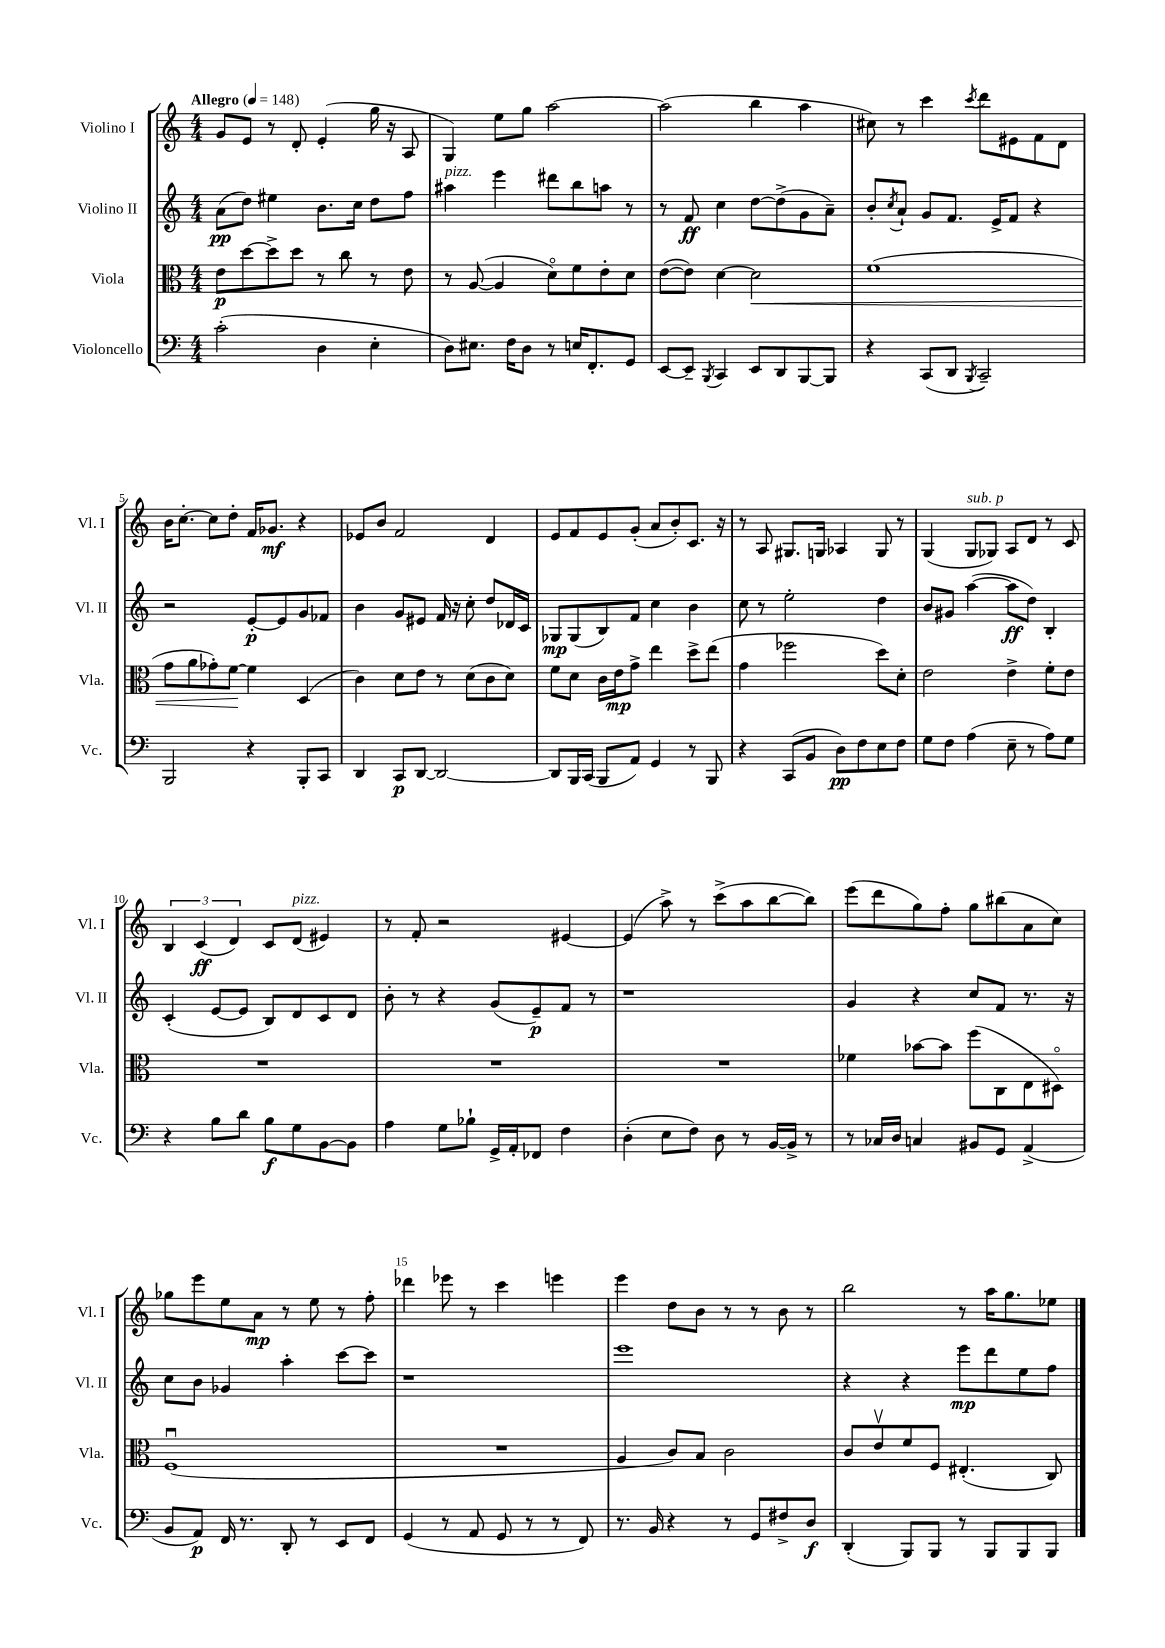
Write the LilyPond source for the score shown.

<<
\new StaffGroup <<
\new Staff = "s0" \with { instrumentName = "Violino I" shortInstrumentName = "Vl. I" } {
    \clef treble \key c \major \numericTimeSignature \time 4/4 \tempo "Allegro" 4 = 148
    g'8 e'8 r8 d'8-. e'4-.( g''16 r16 a8 |
    g4) e''8 g''8 a''2~ |
    a''2( b''4 a''4 |
    cis''8) r8 c'''4 \acciaccatura { c'''8 } d'''8 eis'8 f'8 d'8 |
    b'16 c''8.~-. c''8 d''8-. f'16 ges'8.\mf r4 |
    ees'8 b'8 f'2 d'4 |
    e'8 f'8 e'8 g'8-.( a'8 b'8-.) c'8. r16 |
    r8 a8 gis8. g16 aes4 g8 r8 |
    g4( g8^\markup { \italic "sub. p" } ges8) a8 d'8 r8 c'8 |
    \tuplet 3/2 { b4 c'4\ff( d'4) } c'8 d'8^\markup { \italic "pizz." }( eis'4) |
    r8 f'8-. r2 eis'4~ |
    eis'4( a''8->) r8 c'''8->( a''8 b''8~ b''8) |
    e'''8( d'''8 g''8) f''8-. g''8 bis''8( a'8 c''8) |
    ges''8 e'''8 e''8 a'8\mp r8 e''8 r8 f''8-. |
    des'''4 ees'''8 r8 c'''4 e'''4 |
    e'''4 d''8 b'8 r8 r8 b'8 r8 |
    b''2 r8 a''16 g''8. ees''8 \bar "|." |
}
\new Staff = "s1" \with { instrumentName = "Violino II" shortInstrumentName = "Vl. II" } {
    \clef treble \key c \major \numericTimeSignature \time 4/4
    a'8\pp( d''8) eis''4 b'8. c''16 d''8 f''8 |
    ais''4^\markup { \italic "pizz." } e'''4 dis'''8 b''8 a''8 r8 |
    r8 f'8\ff c''4 d''8~ d''8->( g'8 a'8--) |
    b'8-. \acciaccatura { c''8 } a'8-! g'8 f'8. e'16-> f'8 r4 |
    r2 e'8~-.\p e'8 g'8 fes'8 |
    b'4 g'8 eis'8 f'16 r16 c''8-. d''8 des'16 c'16 |
    ges8\mp ges8( b8) f'8 c''4 b'4 |
    c''8 r8 e''2-. d''4 |
    b'8 gis'8 a''4~( a''8\ff d''8) b4-. |
    c'4-.( e'8~ e'8 b8) d'8 c'8 d'8 |
    b'8-. r8 r4 g'8( e'8--\p) f'8 r8 |
    r1 |
    g'4 r4 c''8 f'8 r8. r16 |
    c''8 b'8 ges'4 a''4-. c'''8~ c'''8 |
    r1 |
    e'''1 |
    r4 r4 e'''8\mp d'''8 e''8 f''8 \bar "|." |
}
\new Staff = "s2" \with { instrumentName = "Viola" shortInstrumentName = "Vla." } {
    \clef alto \key c \major \numericTimeSignature \time 4/4
    e'8\p d''8~ d''8-> d''8 r8 c''8 r8 e'8 |
    r8 a8~( a4 d'8\flageolet) f'8 e'8-. d'8 |
    e'8~( e'8) d'4~ d'2\< |
    f'1( |
    g'8 a'8 ges'8-.) f'8~\! f'4 d4( |
    c'4) d'8 e'8 r8 d'8( c'8 d'8) |
    f'8 d'8 c'16 e'16\mp g'8-> e''4 d''8-> e''8( |
    g'4 fes''2 d''8) d'8-. |
    e'2 e'4-> f'8-. e'8 |
    R1 |
    R1 |
    R1 |
    fes'4 bes'8~ bes'8 f''8( c8 e8 dis8\flageolet) |
    f1\downbow( |
    R1 |
    a4 c'8) b8 c'2 |
    c'8 e'8\upbow f'8 f8 eis4.-.( c8) \bar "|." |
}
\new Staff = "s3" \with { instrumentName = "Violoncello" shortInstrumentName = "Vc." } {
    \clef bass \key c \major \numericTimeSignature \time 4/4
    c'2-.( d4 e4-. |
    d8) eis8. f16 d8 r8 e16 f,8.-. g,8 |
    e,8~ e,8-- \acciaccatura { b,,8 } c,4 e,8 d,8 b,,8~ b,,8 |
    r4 c,8( d,8 \acciaccatura { b,,8 } c,2--) |
    b,,2 r4 b,,8-. c,8 |
    d,4 c,8\p d,8~ d,2~ |
    d,8 b,,16 c,16( b,,8 a,8) g,4 r8 b,,8 |
    r4 c,8( b,8 d8\pp) f8 e8 f8 |
    g8 f8 a4( e8-- r8 a8) g8 |
    r4 b8 d'8 b8\f g8 b,8~ b,8 |
    a4 g8 bes8-! g,16-> a,16-. fes,8 f4 |
    d4-.( e8 f8) d8 r8 b,16~ b,16-> r8 |
    r8 ces16 d16 c4 bis,8 g,8 a,4->( |
    b,8 a,8\p) f,16 r8. d,8-. r8 e,8 f,8 |
    g,4( r8 a,8 g,8 r8 r8 f,8) |
    r8. b,16 r4 r8 g,8 fis8-> d8\f |
    d,4-.( b,,8) b,,8 r8 b,,8 b,,8 b,,8 \bar "|." |
}
>>
>>
\layout { \context { \Score \override BarNumber.break-visibility = ##(#f #t #t) barNumberVisibility = #(every-nth-bar-number-visible 5) } }
